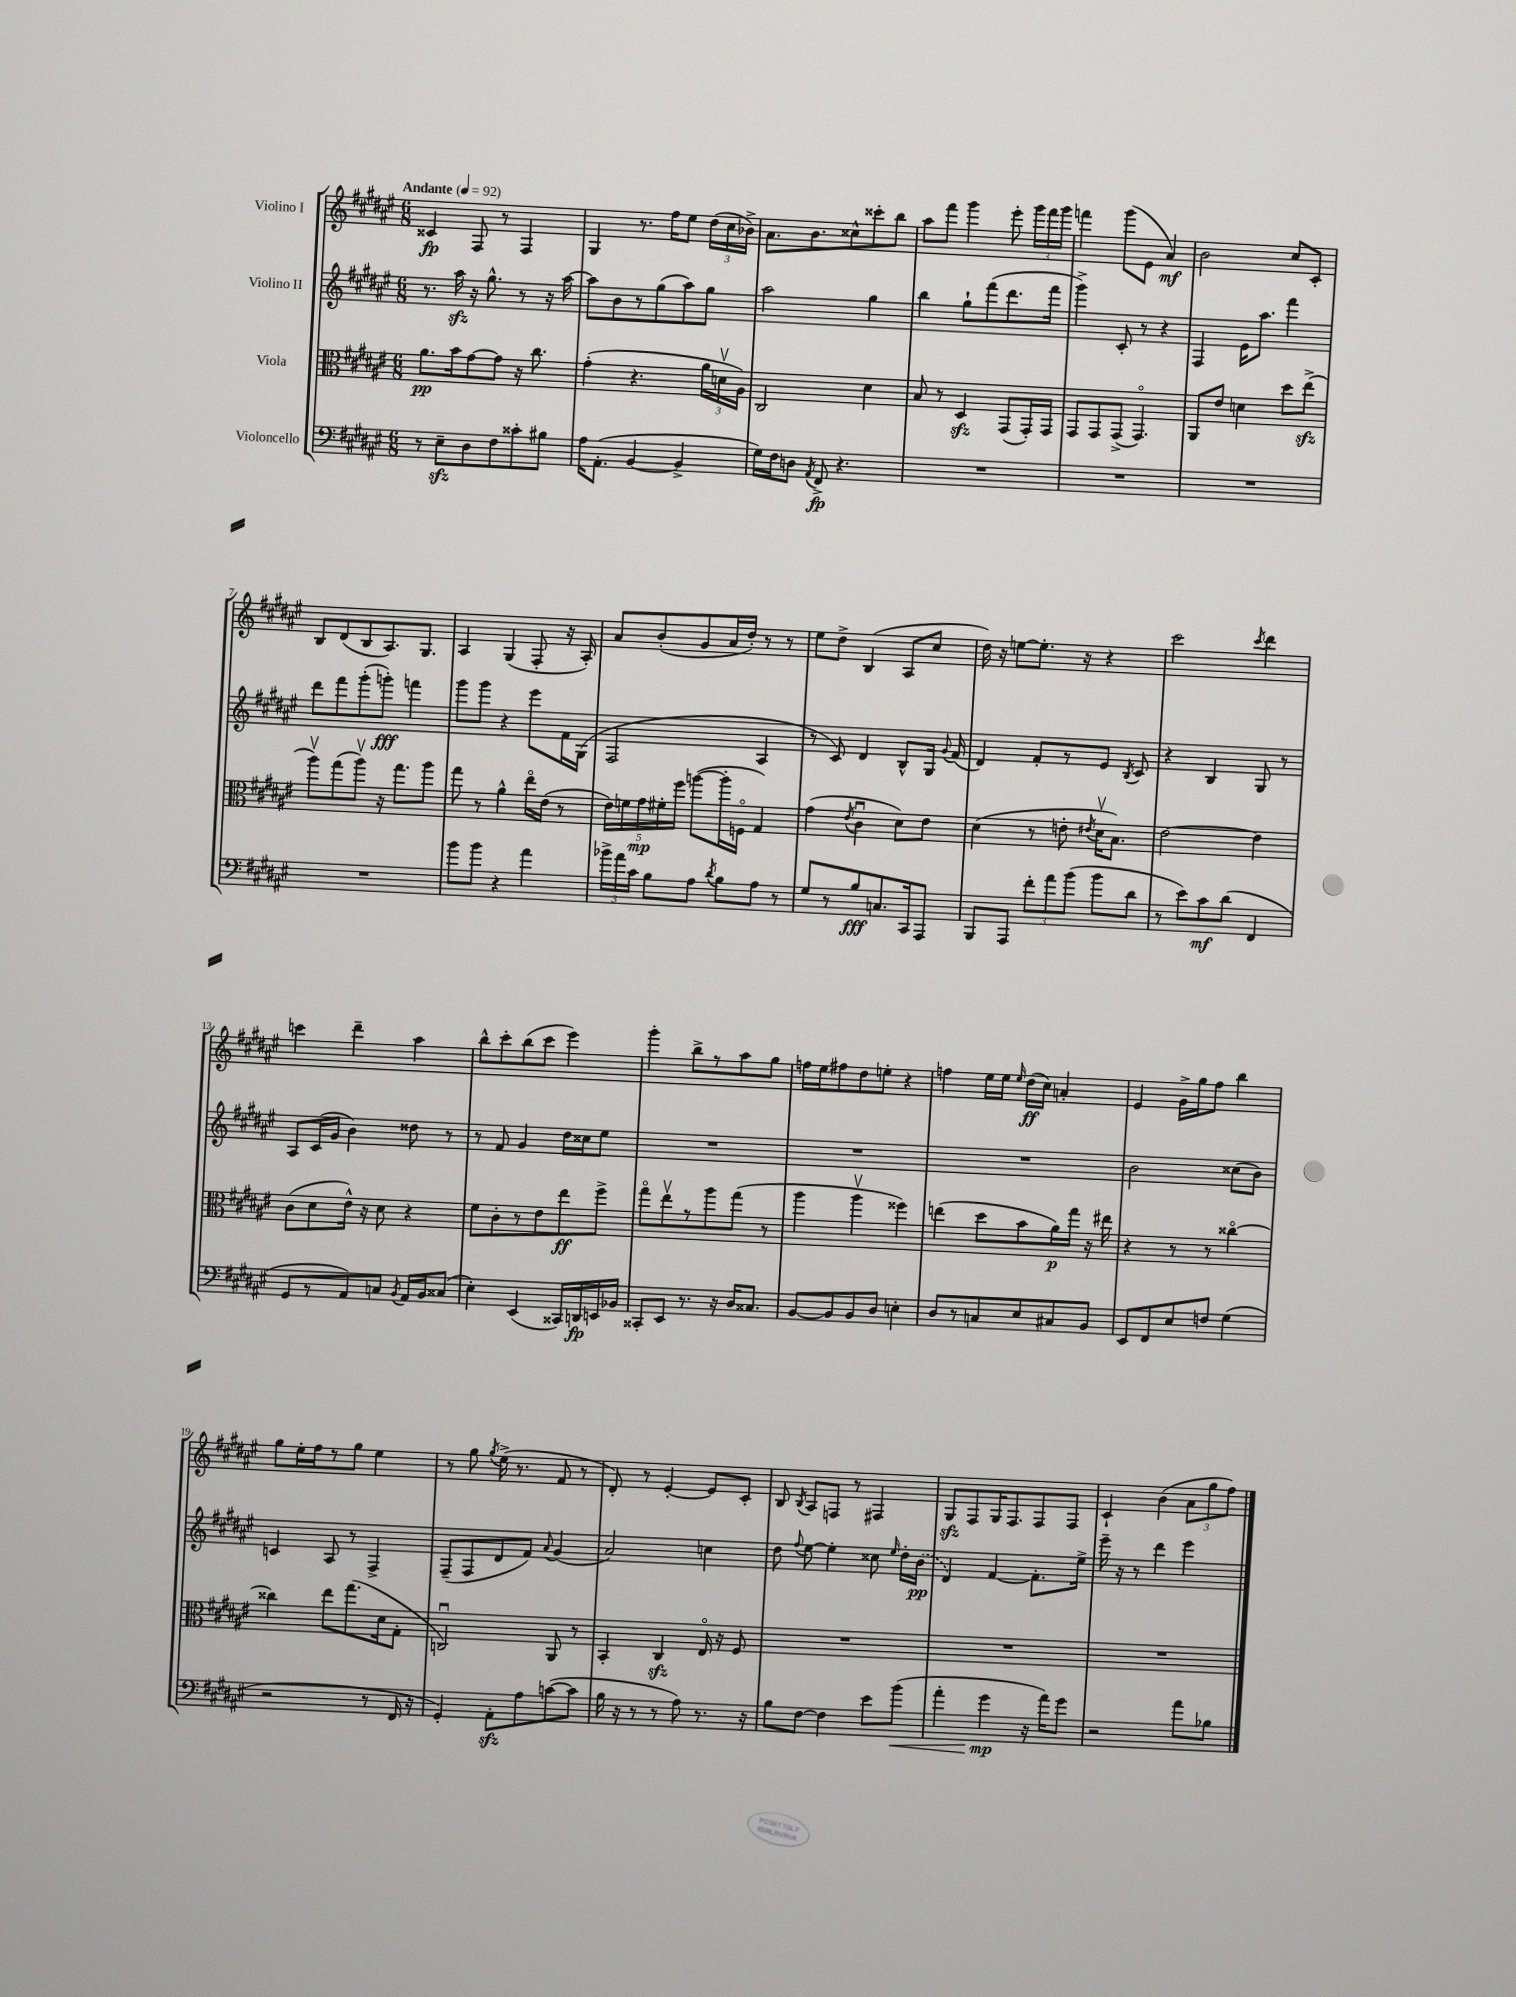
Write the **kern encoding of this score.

**kern	**kern	**kern	**kern
*staff4	*staff3	*staff2	*staff1
*clefF4	*clefC3	*clefG2	*clefG2
*k[f#c#g#d#a#e#]	*k[f#c#g#d#a#e#]	*k[f#c#g#d#a#e#]	*k[f#c#g#d#a#e#]
*M6/8	*M6/8	*M6/8	*M6/8
*MM92	*MM92	*MM92	*MM92
8r	8.a#	8.r	4c##
8E#~	.	.	.
.	16b	16aa#	.
8D#	[8g#	16r	8F#
.	.	8.gg#^^	.
8F#	8g#]	.	8r
8c##'	16r	8r	4F#
.	8.cc#	.	.
8B#	.	16r	.
.	.	[16aa#	.
=	=	=	=
16A#	(4g#'	8aa#]	4G#
(8.AA#'	.	.	.
.	.	8b	.
[4BB	4.r	8r	8.r
.	.	(8gg#	.
.	.	.	16ff#
4BB^]	.	8aa#)	8ee#
.	24a#	8gg#	(24dd#
.	24dv	.	24cc#
.	24A#)	.	24b-^)
=	=	=	=
16G#)	2C#	2aa#	8.a#
16F#	.	.	.
8D	.	.	.
.	.	.	8.b
8qAA#	.	.	.
8FF#^	.	.	.
4.r	.	.	8cc##^^
.	4d#	4gg#	8ccc##'
.	.	.	8bb
=	=	=	=
2.r	8B	4bb	8aa#
.	8r	.	8fff#
.	4D#	8gg#`	4ggg#
.	.	(8fff#	.
.	(8GG#	8.ddd#	8eee#'
.	16GG#')	.	24ggg#
.	.	.	24fff#
.	16GG#	16fff#	.
.	.	.	24ggg#
=	=	=	=
2.r	8GG#	4ggg#^)	4fff
.	8GG#	.	.
.	(8GG#^	8c#'	(8ggg#
.	4.GG#o)	8r	8e#
.	.	4r	4a#)
=	=	=	=
2.r	8AA#	4F#	2b
.	8e#	.	.
.	4d	16e#	.
.	.	8.aa#	.
.	8dd#	4fff#	8cc#
.	(8ee#^	.	8c#'
=	=	=	=
2.r	8aa#v)	8ddd#	8B
.	(8gg#	8fff#	(8d#
.	8aa#v)	(8ggg#'	8B
.	16r	8ggg')	8.A#)
.	8.gg#	.	.
.	.	4fff	.
.	.	.	8.G#
.	8aa#	.	.
=	=	=	=
8b	8gg#	8ggg#	4A#
8b	8r	8ggg#	.
4r	4a#^^	4r	(4G#
4a#	16ee#o	8eee#	8F#'
.	(16e#	.	.
.	8r	16f#	16r
.	.	(16G#	16A#')
=	=	=	=
24b-^	20e#)	2F#	8a#
24a#	.	.	.
.	20f	.	.
24c#	.	.	.
.	20g#	.	.
8B	.	.	(8b'
.	20f#'	.	.
.	20ff#	.	.
8A#	([8aa	.	8g#
8qd#	.	.	.
8B	16aa']	.	16a#
.	16Fo	.	16dd#')
8A#	4G#)	4A#	8r
8r	.	.	8r
=	=	=	=
8G#	(4g#	8r	8ee#
8r	.	8c#)	8dd#^
.	8qe#	.	.
8B	4c#u	4d#	(4B
8.C	.	.	.
.	8d#)	8B^^	8A#
16CC#	.	.	.
8AAA#	8e#	16G#	8cc#
.	.	8qqg#	.
.	.	(16f#	.
=	=	=	=
8BBB	(4d#	4d#)	16dd#)
.	.	.	16r
8AAA#	.	.	[8ee
12f#'	8r	8f#'	8.ee']
12a#	.	.	.
.	8e'	8r	.
(12b	.	.	.
.	.	.	16r
.	8qe#	.	.
8b	16d#v	8e#	4r
.	8.B)	.	.
.	.	8qB	.
8d#	.	8c#	.
=	=	=	=
8r	[2e#	4r	2ccc#
8e#)	.	.	.
8c#	.	4B	.
(8d#	.	.	.
.	.	.	8qccc#
4FF#	4e#]	8G#	4ddd#
.	.	8r	.
=	=	=	=
8GG#	(8c#	8A#	4ccc
8r	8d#	(16c#	.
.	.	16g#	.
8AA#)	16e#^^)	4b)	4ddd#~
.	16r	.	.
8C	8d#	.	.
8qBB	.	.	.
16AA#	4r	8dd##	4aa#
16BB	.	.	.
(8C##	.	8r	.
=	=	=	=
4E#')	8f#	8r	8bb^^
.	8c#'	8f#	8ccc#'
(4EE#	8r	4g#	(8bb
.	8e#	.	8ccc#
16CC##)	8ee#	16dd#	4eee#)
16DD	.	16cc##	.
16EE	8ff#^	8ee#	.
16BB-	.	.	.
=	=	=	=
8CC##'	8gg#o	2.r	4ggg#'
8EE#	8ee#v	.	.
8.r	8r	.	8bb^
.	8aa#	.	8r
16r	.	.	.
16D#	(8gg#	.	8aa#
8.C##	.	.	.
.	8r	.	8gg#
=	=	=	=
[8BB	4aa#	2.r	16ff
.	.	.	16ee#
8BB]	.	.	8ff#
8BB	4aa#v	.	8dd#
8D#	.	.	8ee'
4E'	4ff##)	.	4r
=	=	=	=
8D#	(4ee	2.r	4ff
8r	.	.	.
8C	8dd#	.	16ee#
.	.	.	16ee#
.	.	.	16qqee#
8E#	8b	.	(16dd#
.	.	.	16cc#)
8C#	16a#)	.	4a'
.	16gg#	.	.
8BB	16r	.	.
.	16ee#	.	.
=	=	=	=
8EE#	4r	2b	4e#
8FF#	.	.	.
8E#	8r	.	16g#^
.	.	.	16gg#
8F	8r	.	8ff#
(4G#	[4cc##o	(8cc##	4bb
.	.	8b)	.
=	=	=	=
2r	4cc##]	4c	8gg#
.	.	.	16ee#'
.	.	.	16ff#
.	8ee#	8A#	8r
.	(8.gg#	8r	8gg#
8r	.	4F#^	4ee#
.	16d#	.	.
16FF#	8G#'	.	.
16r	.	.	.
=	=	=	=
4GG#')	2Cu)	(8F#~	8r
.	.	8F#	8gg#
.	.	.	8qgg#
8AA#'	.	8d#	(16ee#^
.	.	.	8.r
8A#	.	8f#)	.
.	.	8qqa#	.
([8c	8AA#	(4g#	8f#
8c]	8r	.	8r
=	=	=	=
16B	4BB'	2a#)	8d#')
16r	.	.	.
8r	.	.	8r
8r	4C#	.	[4e#'
8A#)	.	.	.
8.r	16E#o	4cc	8e#]
.	16r	.	.
.	8F#	.	8c#'
16r	.	.	.
=	=	=	=
8B	2.r	8dd#	8B
.	.	8qqff#	8qB
[8F#	.	[8ee#	8A#
4F#]	.	4ee#']	8F
.	.	.	8r
8e#	.	8cc##	4F#
.	.	16qqee#	.
(8b	.	16dd#'	.
.	.	(16b	.
=	=	=	=
4a#'	2.r	4d#)	8G#
.	.	.	8F#
4g#	.	[4f#	16G#
.	.	.	8.F#
16r	.	8.f#']	8F#
16a#)	.	.	.
8g#	.	.	8F#
.	.	16ee#^	.
=	=	=	=
2r	2.r	16eee#~	4c#`
.	.	16r	.
.	.	8r	.
.	.	4ddd#	(4b
8a#	.	4eee#	12a#
.	.	.	12gg#
8B-	.	.	.
.	.	.	12ff#)
==	==	==	==
*-	*-	*-	*-
